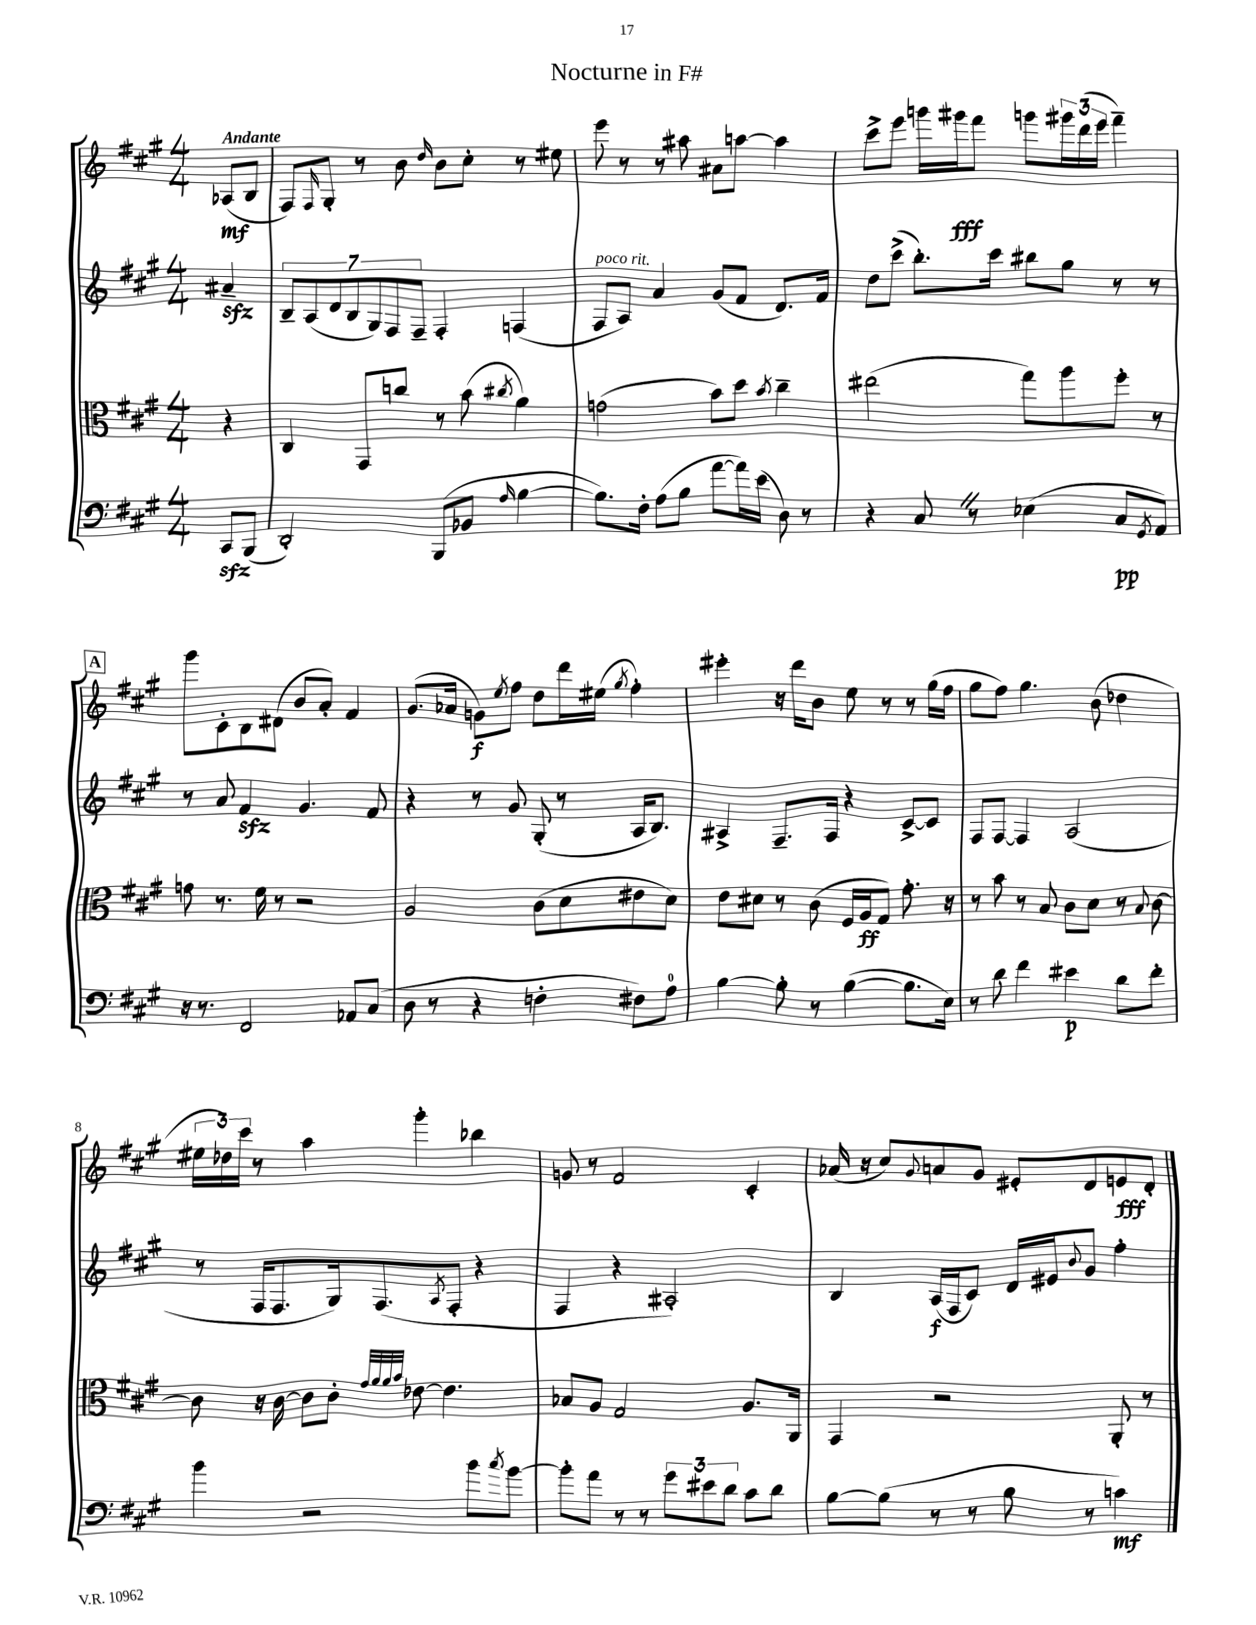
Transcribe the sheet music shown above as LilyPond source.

\header { title = "Nocturne in F#" }
<<
\new StaffGroup <<
\new Staff = "s0" {
    \clef treble \key a \major \numericTimeSignature \time 4/4 \partial 4 \tempo "Andante"
    aes8\mf( b8 |
    fis8) \grace { fis16 } gis8-. r8 b'8 \grace { d''16 } b'8 cis''8-. r8 eis''8 |
    e'''8 r8 r8 ais''8 ais'8 a''8~ a''4 |
    cis'''8-> e'''8 g'''16 gis'''16\fff fis'''8 g'''8 \tuplet 3/2 { gis'''16 d'''16( e'''16 } fis'''4--) |
    \mark \markup { \box "A" } gis'''8 cis'8-. b8 dis'8( b'8 a'8-.) fis'4 |
    gis'8.( aes'16 g'8\f) \acciaccatura { e''8 } fis''8 d''8 d'''16 eis''16( \acciaccatura { gis''8 } fis''4-.) |
    eis'''4-. r16 d'''16 b'8 e''8 r8 r8 gis''16( fis''16 |
    gis''8 fis''8) gis''4. b'8( des''4 |
    \tuplet 3/2 { eis''16 des''16) cis'''16 } r8 a''4 gis'''4-. bes''4 |
    g'8 r8 fis'2 cis'4-. |
    aes'16( r16 cis''8) \appoggiatura { gis'8 } a'8 gis'8 eis'8-. d'8 e'8\fff d'8-. \bar "|." |
}
\new Staff = "s1" {
    \clef treble \key a \major \numericTimeSignature \time 4/4 \partial 4
    ais'4--\sfz |
    \tuplet 7/4 { b8-- a8( d'8 b8 gis8) fis8 fis8-- } fis4-. f4( |
    fis8^\markup { \italic "poco rit." } a8) a'4 gis'8( fis'8 d'8.) fis'16 |
    d''8 cis'''8->( b''8.-.) cis'''16 bis''8 gis''8 r8 r8 |
    \mark \markup { \box "A" } r8 a'8 fis'4\sfz gis'4. fis'8 |
    r4 r8 gis'8 gis8-.( r8 a16 b8.) |
    ais4-> fis8.-- fis16 r4 cis'8~-> cis'8 |
    fis8 fis8~ fis4 a2( |
    r8 fis16 fis8. gis16) fis8.( \acciaccatura { a8 } fis8-. r4 |
    fis4 r4 ais2-.) |
    b4 a16\f( fis16 cis'8) d'16 eis'16 \appoggiatura { b'8 } gis'8 fis''4-. \bar "|." |
}
\new Staff = "s2" {
    \clef alto \key a \major \numericTimeSignature \time 4/4 \partial 4
    r4 |
    cis4 gis,8 c''8 r8 b'8( \acciaccatura { cis''8 } a'4) |
    g'2( b'8) d''8 \acciaccatura { b'8 } cis''4-- |
    eis''2( gis''8) a''8 fis''8-. r8 |
    \mark \markup { \box "A" } g'8 r8. fis'16 r8 r2 |
    a2 cis'8( d'8 eis'8 d'8) |
    e'8 dis'8 r8 cis'8( fis16 a16\ff gis8) gis'8.-. r16 |
    r8 b'8 r8 b8 cis'8 d'8 r8 \appoggiatura { b8 } cis'8~ |
    cis'8 r16 cis'16~ cis'8 cis'8-. \grace { gis'32 a'32 a'32 b'32 } ees'8~ ees'4. |
    bes8 a8 gis2 a8. a,16 |
    gis,4 r2 a,8-. r8 \bar "|." |
}
\new Staff = "s3" {
    \clef bass \key a \major \numericTimeSignature \time 4/4 \partial 4
    cis,8\sfz b,,8( |
    d,2-.) b,,8( bes,8 \grace { a16 } b4~ |
    b8.) fis16-. a8( b8 a'8~ a'16) e'16( d8) r8 |
    r4 cis8 \once \override BreathingSign.text = \markup { \musicglyph "scripts.caesura.straight" } \breathe r8 ees4( cis8\pp \acciaccatura { gis,8 } a,8) |
    \mark \markup { \box "A" } r16 r8. fis,2 aes,8 cis8( |
    d8 r8 r4 f4-. fis8) a8-0 |
    b4~ b8-. r8 b4~( b8. e16) |
    r8 d'8 fis'4 eis'4\p d'8 fis'8-. |
    b'4 r2 b'8 \acciaccatura { cis''8 } b'8~ |
    b'8-. a'8 r8 r8 \tuplet 3/2 { gis'8 eis'8 d'8 } cis'8 d'8 |
    b8~ b8( r8 r8 b8 r8 c'4\mf) \bar "|." |
}
>>
>>
